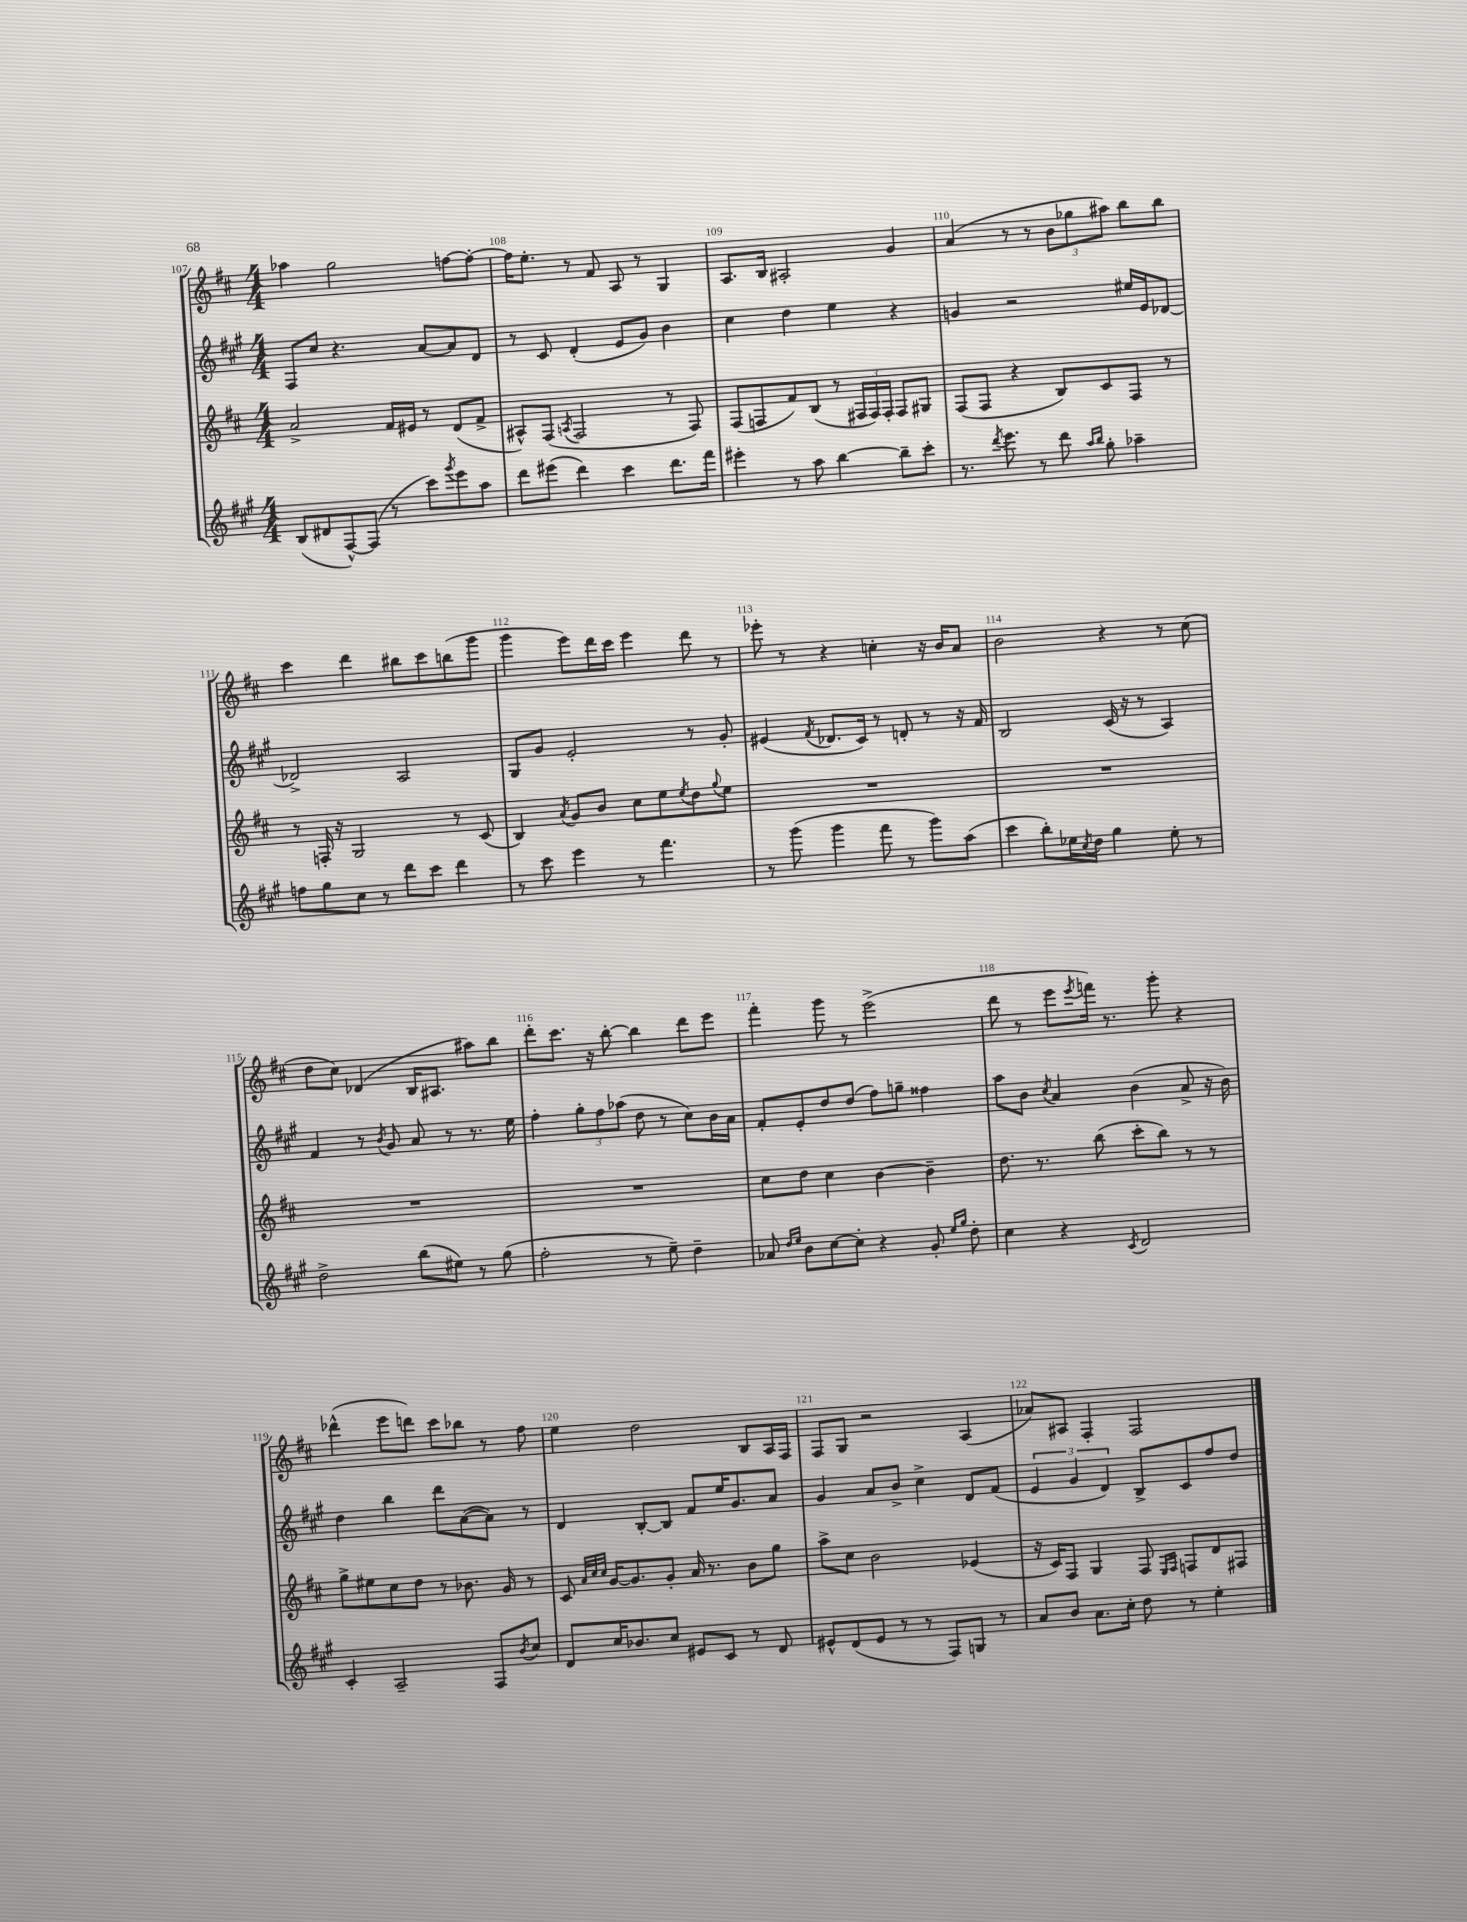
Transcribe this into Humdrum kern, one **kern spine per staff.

**kern	**kern	**kern	**kern
*part4	*part3	*part2	*part1
*staff4	*staff3	*staff2	*staff1
*clefG2	*clefG2	*clefG2	*clefG2
*k[f#c#g#]	*k[f#c#]	*k[f#c#g#]	*k[f#c#]
*M4/4	*M4/4	*M4/4	*M4/4
=107	=107	=107	=107
(8B/L	2a^/	8F#/L	4aa-X\
8d#X/	.	8cc#/J	.
[8F#^^/)	.	4.r	2gg\
(8F#/J]	.	.	.
8r	16f#/LL	.	.
.	16e#X/JJ	.	.
8ccc#\L)	8r	[8a/L	.
8qggg#/	.	.	.
8eee\	(8d/L	8a/]	[8ffn\L
8aa\J	8f#^/J	8d/J	8ff'\J_
=108	=108	=108	=108
8ddd\L	8A#X^^/L)	8r	16ff\KL]
.	.	.	8.ee'\J
(8eee#X\J	(8F#/J	8c#/	.
.	8qAn/	.	.
4ddd\)	2F#/	(4d'/	8r
.	.	.	8f#/
4ccc#\	.	8e/L	8A/
.	.	8g#/J)	8r
8.ddd\L	8r	4b\	4G/
.	8F#/)	.	.
16fff#\Jk	.	.	.
=109	=109	=109	=109
4eee#X'\	(8F#/L	4cc#\	8.A/L
.	8Fn/	.	.
.	.	.	16B/Jk
8r	8f#/)	4dd\	2A#X'/
8aa\	(8B/J	.	.
[4bb\	8r	4ee\	.
.	24F#X/LL	.	.
.	24F#/)	.	.
.	24F#'/JJ	.	.
8bb~\L]	8F#/L	4r	4g/
8ccc#'\J	8G#X/J	.	.
=110	=110	=110	=110
8.r	(8F#/L	4gn/	(4a/
.	8F#/J	.	.
8qddd/	.	.	.
8.eee\	.	.	.
.	4r	2r	8r
8r	.	.	8r
8ddd\	8B/L)	.	12b\L
.	.	.	12gg-X\
16qqaa/LL	.	.	.
16qqbb/JJ	.	.	.
8gg#'\	8c#/	.	.
.	.	.	12aa#X\J)
4aa-X~\	8F#/J	16ee#X/LL	8bb\L
.	.	16e/J	.
.	8r	[8d-X/J	8bb\J
!!LO:LB:g=z
=111	=111	=111	=111
8ffn\L	8r	2d-X^/]	4ccc#\
8gg#\	16Fn'/	.	.
.	16r	.	.
8cc#\J	2G/	.	4ddd\
8r	.	.	.
8ddd\L	.	2A/	8bb#X\L
8ccc#\J	.	.	8ccc#\
4ddd\	8r	.	(8bbn\
.	(8c#/	.	8ggg\J
=112	=112	=112	=112
8r	4B/)	8G#/L	4ggg\
8ccc#\	.	8g#/J	.
.	8qa/	.	.
4eee\	8g/L	2e'/	8eee\L)
.	8b/J	.	16ddd\L
.	.	.	16ccc#\JJ
8r	8cc#\L	.	4eee\
4.fff#\	8ee\	.	.
.	8qee/	.	.
.	8dd\	8r	8ddd\
.	8qqgg/	.	.
.	8ee\J	8g#'/	8r
=113	=113	=113	=113
8r	1r	(4e#X/	8eee-X'\
(8ggg#\	.	.	8r
.	.	8qf#/	.
4ggg#\	.	8.d-X/L	4r
.	.	16c#/Jk)	.
8fff#\	.	8r	4ccn'\
8r	.	8dn'/	.
8ggg#\L)	.	8r	16r
.	.	.	16b/KL
(8aa\J	.	16r	8a/J
.	.	16f#/	.
=114	=114	=114	=114
4ccc#\	1r	2B/	2b\
8bb'\L)	.	.	.
16ee-X\L	.	.	.
8qcc#/	.	.	.
16dd\JJ	.	.	.
4gg#\	.	(16c#/	4r
.	.	16r	.
.	.	8r	.
8ee-'\	.	4A/)	8r
8r	.	.	(8cc#\
!!LO:LB:g=z
=115	=115	=115	=115
2dd^\	1r	4f#/	8dd\L
.	.	.	8cc#\J)
.	.	8r	(4d-X/
.	.	8qb/	.
.	.	8g#/	.
(8bb\L	.	8a/	16B/KL
.	.	.	8.A#X/J
8ee#X\J)	.	8r	.
8r	.	8.r	8aa#X\L)
(8gg#\	.	.	8bb\J
.	.	16ee\	.
=116	=116	=116	=116
2ff#'\	1r	4ff#'\	8ddd'\L
.	.	.	8.ccc#\J
.	.	12gg#'\L	.
.	.	.	16r
.	.	12ff#\	.
.	.	.	[8bb'\
.	.	(12aa-X\J	.
8r	.	8dd\	4bb\]
8ee~\)	.	8r	.
4dd~\	.	8cc#\L)	8ddd\L
.	.	16b\L	8eee\J
.	.	16a\JJ	.
=117	=117	=117	=117
8a-X/	8cc#\L	8f#'/L	4fff#'\
16qqdd/LL	.	.	.
16qqee/JJ	.	.	.
8b\L	8dd\J	8e'/	.
[8cc#\	4cc#\	8dd/	8ggg\
8cc#'\J]	.	(8dd/J	8r
4r	[4b\	8ff#\L)	(2eee^\
.	.	8ggn~\J	.
8g#'/	4b~\]	4ff##X\	.
16qqee/LL	.	.	.
16qqgg#/JJ	.	.	.
8dd'\	.	.	.
=118	=118	=118	=118
4cc#\	8.dd\	8aa\L	8ddd\
.	.	8b\J	8r
.	8.r	.	.
.	.	8qcc#/	.
4r	.	4a/	8eee\L
.	.	.	8qeee/
.	(8bb\	.	16fffn\Jk)
.	.	.	8.r
8qc#/	.	.	.
2d/	8ccc#'\L	(4b\	.
.	8bb\J)	.	8ggg'\
.	8r	8a^/	4r
.	8r	16r	.
.	.	16b\)	.
!!LO:LB:g=z
=119	=119	=119	=119
4c#'/	8gg^\L	4dd\	(4ddd-X^^\
.	8ee#X\	.	.
2A~/	8cc#\	4bb\	8eee\L
.	8dd\J	.	8dddn\J)
.	8r	8ddd\L	8ccc#\L
.	8.b-X\	([8a\	8bb-X\J
8F#/L	.	8a\J])	8r
.	16g/	.	.
8qb/	.	.	.
8cc#/J	8r	8r	8ff#\
=120	=120	=120	=120
8d/L	8c#/	4d/	4ee\
.	32qqa/LLL	.	.
.	32qqcc#/	.	.
.	32qqcc#/JJJ	.	.
16cc#/K	[16g/KL	.	.
8.b-X/	8.g/]	.	.
.	.	[8B'/L	2dd\
8cc#/J	8g'/J	8B/J]	.
8e#X/L	16a/	8f#/L	.
.	8.r	.	.
8c#/J	.	16ee/K	.
.	.	8.g#/	.
8r	8b\L	.	8B/L
8d/	8gg\J	8a/J	16A/L
.	.	.	16F#/JJ
=121	=121	=121	=121
8e#X^^/L	8aa^\L	4g#/	8F#/L
(8d/	8cc#\J	.	8G/J
8e#/J	2b\	8a/L	2r
8r	.	8b^/J	.
8r	.	4cc#^\	.
8F#/L)	.	.	.
8Gn/J	(4e-X/	8d/L	(4A/
8r	.	(8f#/J	.
=122	=122	=122	=122
8a/L	16r	6e/	8a-X/L)
.	16c#/KL)	.	.
8b/J	8F#/J	.	8A#X/J
.	.	6g#/	.
8.a\L	4G/	.	4F#'/
.	.	6d/)	.
16cc#'\Jk	.	.	.
8dd\	8F#/	8B^/L	2F#/
.	16qqE/LL	.	.
.	16qqF#/JJ	.	.
8r	8Fn/L	8c#/	.
4ee'\	8d/	8ff#/	.
.	8F#X/J	8dd/J	.
==	==	==	==
*-	*-	*-	*-
